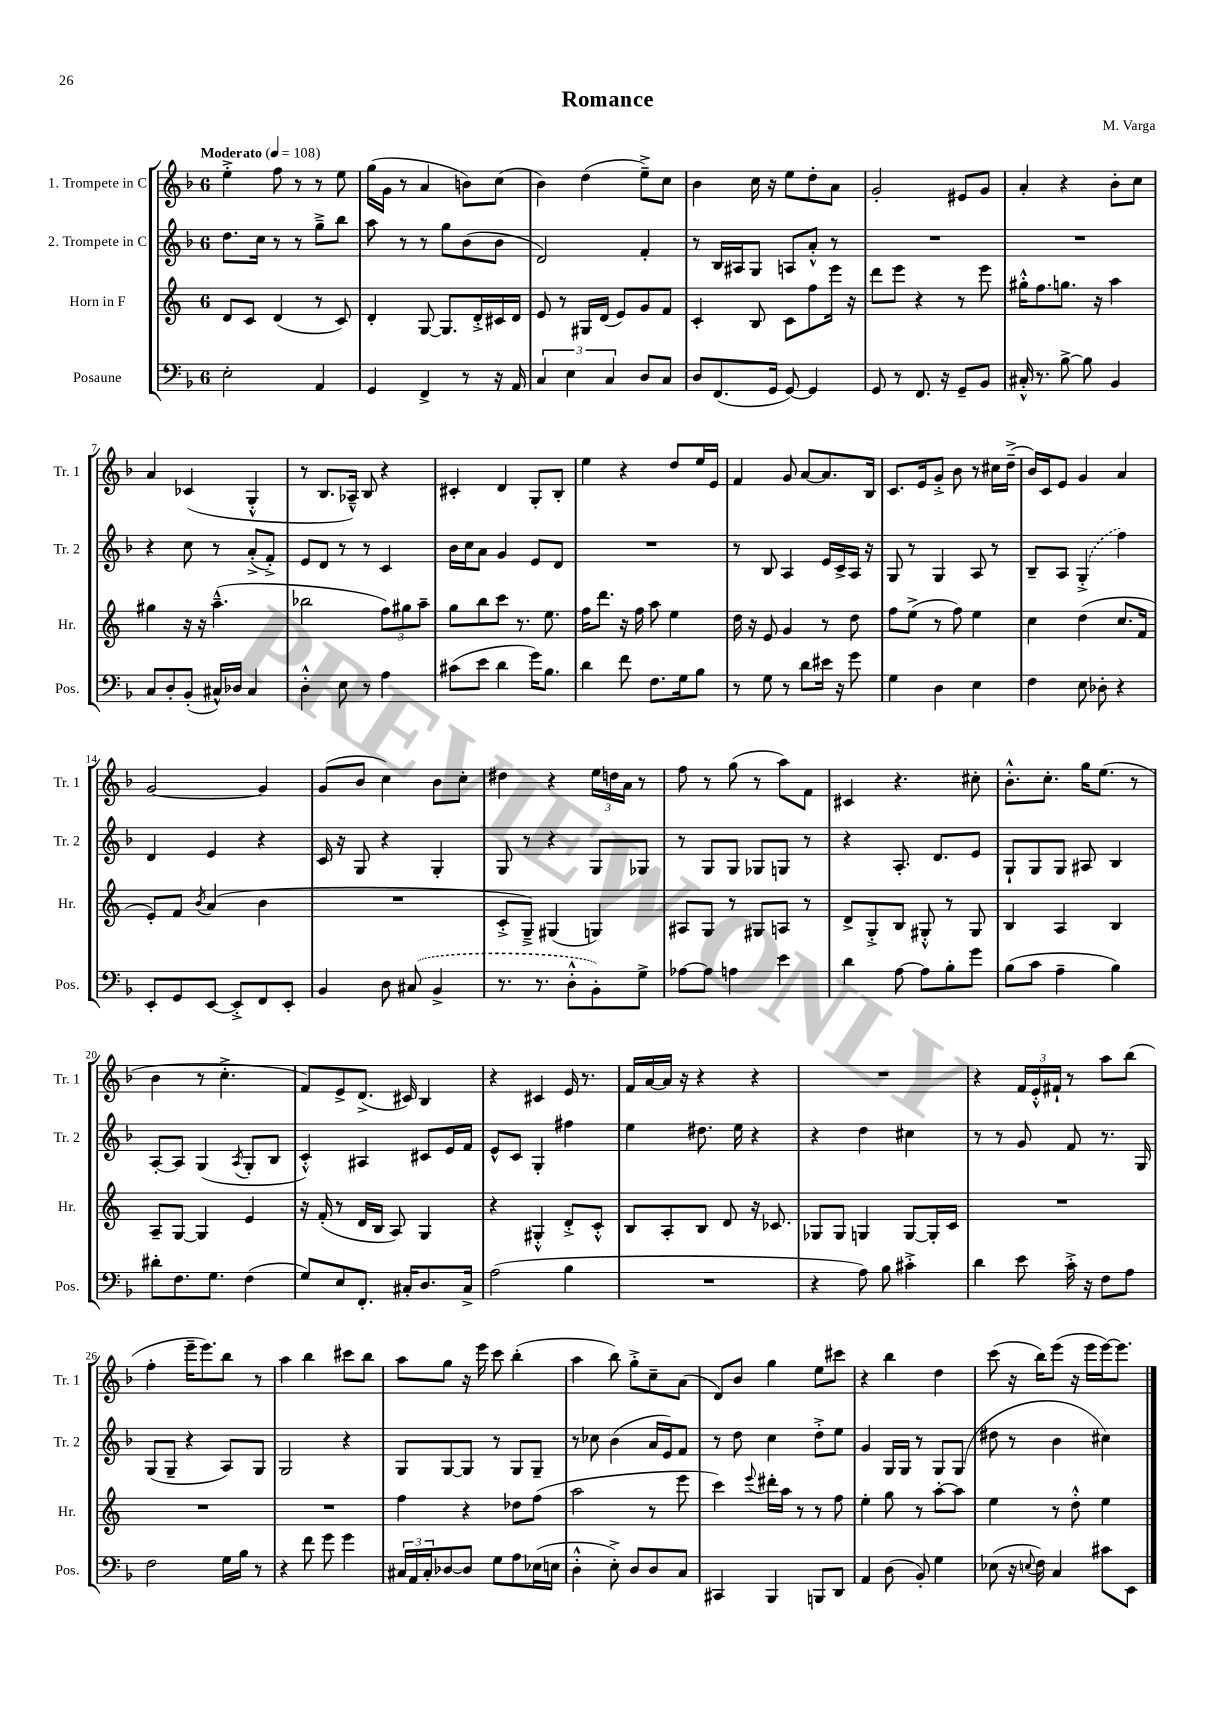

**kern	**kern	**kern	**kern
*staff4	*staff3	*staff2	*staff1
*clefF4	*clefG2	*clefG2	*clefG2
*k[b-]	*k[]	*k[b-]	*k[b-]
*M6/8	*M6/8	*M6/8	*M6/8
*MM108	*MM108	*MM108	*MM108
2E'\	8d/L	8.dd\L	4ee'^\
.	8c/J	.	.
.	.	16cc\Jk	.
.	(4d/	8r	8ff\
.	.	8r	8r
4AA/	8r	8gg~^\L	8r
.	8c/)	8bb-\J	8ee\
=	=	=	=
4GG/	4d'/	8aa\	(16gg\LL
.	.	.	16g\JJ
.	.	8r	8r
4FF^/	[8G/	8r	4a/
.	8.G/]L	8gg\L	.
8r	.	(8b-\	8b\L)
.	16d'^/L	.	.
16r	16c#/	8b-\J	(8cc\J
16AA/	16d/JJ	.	.
=	=	=	=
6C/	8e/	2d/)	4b-\)
.	8r	.	.
6E\	.	.	.
.	16G#/LL	.	(4dd\
.	(16d/JJ	.	.
6C/	.	.	.
.	8e/L)	.	.
8D/L	8g/	4f'/	8ee~^\L)
8C/J	8f/J	.	8cc\J
=	=	=	=
8D/L	4c'/	8r	4b-\
(8.FF/	.	16B-/LL	.
.	.	16A#/J	.
.	8B/	8G/J	16cc\
16GG/Jk	.	.	16r
[8GG/)	8c\L	8A/L	8ee\L
4GG/]	8ff\	8a'^^/J	8dd'\
.	16eee\Jk	8r	8a\J
.	16r	.	.
=	=	=	=
8GG/	8ddd\L	2.r	2g'/
8r	8eee\J	.	.
8.FF/	4r	.	.
16r	.	.	.
8GG~/L	8r	.	8e#/L
8BB-/J	8eee\	.	8g/J
=	=	=	=
16C#'^^/	16gg#'^^\LK	2.r	4a'/
8.r	8.ff\	.	.
[8B-^\	8.gg\J	.	4r
8B-\]	.	.	.
.	16r	.	.
4BB-/	4aa\	.	8b-'\L
.	.	.	8cc\J
=	=	=	=
8C/L	4gg#\	4r	4a/
8D'/	.	.	.
(8BB-'/J	16r	8cc\	(4c-/
.	16r	.	.
16C#^^/LL)	(4.aa~^^\	8r	.
16D-/JJ	.	.	.
4C#/	.	(8a'^/L	4G'^^/
.	.	8f'^/J)	.
=	=	=	=
4D'^^\	2bb-\	8e/L	8r
.	.	8d/J	8.B-/L
8E\	.	8r	.
.	.	.	16A-~^^/Jk)
8r	.	8r	8B-/
4A\	12ff\L)	4c/	4r
.	12gg#\	.	.
.	12aa~\J	.	.
=	=	=	=
(8c#\L	8gg\L	16b-\LL	4c#'/
.	.	16cc\J	.
8e\J	8bb\	8a\J	.
4d\	8ccc\J	4g/	4d/
.	8.r	.	.
16g\LK)	.	8e/L	8G'/L
8.B-\J	8.ee\	.	.
.	.	8d/J	8B-'/J
=	=	=	=
4d\	16ff\LK	2.r	4ee\
.	8.ddd\J	.	.
8f\	16r	.	4r
.	16ff\	.	.
8.F\L	8aa\	.	.
.	4ee\	.	8dd/L
16G\k	.	.	.
8B-\J	.	.	16ee/L
.	.	.	16e/JJ
=	=	=	=
8r	16dd\	8r	4f/
.	16r	.	.
8G\	8e/	8B-/	.
8r	4g/	4A/	8g/
8d\L	.	.	[8a/L
16e#\Jk	8r	16e/LL	8.a/]
16r	.	16c^/	.
8g\	8dd\	16A/JJ	.
.	.	16r	16B-/Jk
=	=	=	=
4G\	8ff\L	8G/	8.c/L
.	(8ee^\J	8r	.
.	.	.	16e/k
4D\	8r	4G/	8g'^/J
.	8ff\)	.	8b-\
4E\	4ee\	8A/	8r
.	.	8r	16cc#\LL
.	.	.	(16dd~^\JJ
=	=	=	=
4F\	4cc\	8B-~/L	16b-/LL)
.	.	.	16c/J
.	.	8A/J	8e/J
8E\	(4dd\	(4G'^/	4g/
8D-'\	.	.	.
4r	8.cc/L	4ff\)	4a/
.	16f/Jk	.	.
=	=	=	=
8EE'/L	8e'/L)	4d/	[2g/
8GG/	8f/J	.	.
.	8qb/	.	.
[8EE/J	(4a/	4e/	.
8EE'^/]L	.	.	.
8FF/	4b\	4r	4g/]
8EE'/J	.	.	.
=	=	=	=
4BB-/	2.r	16c/	(8g/L
.	.	16r	.
.	.	8G/	8b-/J
8D\	.	4r	4cc\)
(8C#/	.	.	.
4BB-^/	.	4G'/	8b-\L
.	.	.	8cc'\J
=	=	=	=
8.r	8c'^/L	8G/	4dd#\
.	8G~^/J)	8r	.
8.r	.	.	.
.	(4G#/	4r	4r
8D'^^\L	.	.	.
8BB-'\)	4G/)	8G/L	24ee\LL
.	.	.	24dd\
.	.	.	24a\JJ
8G^\J	.	8G-/J	8r
=	=	=	=
[8A-\L	8A#/L	8r	8ff\
8A-\]J	8G/J	8G/L	8r
4A\	8r	8G/J	(8gg\
.	8G#/L	8G-/L	8r
4e\	8A/J	8G/J	8aa\L)
.	8r	8r	8f\J
=	=	=	=
4d\	8d^/L	4r	4c#/
.	8G'^/	.	.
[8A\	8B/J	8.A'/	4.r
8A\]L	8G#'^^/	.	.
.	.	8.d/L	.
8B-'\	8r	.	.
8g\J	8G#/	8e/J	8cc#'\
=	=	=	=
(8B-\L	4B/	8G`/L	8.b-'^^\L
8c\J	.	8G/	.
.	.	.	8.cc'\J
4A~\	4A/	8G/J	.
.	.	8A#/	16gg\LK
.	.	.	(8.ee\J
4B-\)	4B/	4B-/	.
.	.	.	8r
=	=	=	=
8d#'\L	8A~/L	[8A'/L	4b-\
8.F\	[8G/J	8A/]J	.
.	4G/]	(4G/	8r
8.G\J	.	.	.
.	.	.	4.cc'^\
.	.	8qA/	.
(4F\	4e/	8G'/L	.
.	.	8B-/J	.
=	=	=	=
8G/L)	16r	4c'^^/)	8f/L)
.	(16f'/	.	.
8E/	8r	.	8e^/
8.FF'/J	16d/LL	4A#/	(8.d^/J
.	16B/JJ	.	.
.	8A/)	.	.
16C#'/LK	.	.	16c#/)
8.D/	4G/	8c#/L	4B-/
.	.	16e/L	.
16C#^/Jk	.	16f/JJ	.
=	=	=	=
(2A\	4r	8e^^/L	4r
.	.	8c/J	.
.	4G#'^^/	4G'/	4c#/
4B-\	8d'^/L	4ff#\	16e/
.	.	.	8.r
.	8c'^^/J	.	.
=	=	=	=
2.r	8B/L	4ee\	16f/LL
.	.	.	[16a/
.	8A'/	.	16a/]JJ
.	.	.	16r
.	8B/J	8.dd#\	4r
.	8d/	.	.
.	.	16ee\	.
.	16r	4r	4r
.	8.c-/	.	.
=	=	=	=
4r	8G-/L	4r	2.r
.	8G-/J	.	.
8A\)	4G/	4dd\	.
8B-\	.	.	.
4c#'^\	[8G/L	4cc#\	.
.	16G'/]L	.	.
.	16c/JJ	.	.
=	=	=	=
4d\	2.r	8r	4r
.	.	8r	.
8e\	.	8g/	24f/LL
.	.	.	24e'^^/
.	.	.	24f#`/JJ
16c'^\	.	8f/	8r
16r	.	.	.
8F\L	.	8.r	8aa\L
8A\J	.	.	(8bb-\J
.	.	16G/	.
=	=	=	=
2F\	2.r	(8G/L	4ff'\
.	.	8G~/J	.
.	.	4r	16eee~\LK
.	.	.	8.eee\)
16G\LL	.	8A/L)	8bb-\J
16B-\JJ	.	.	.
8r	.	8G/J	8r
=	=	=	=
4r	2.r	2G/	4aa\
8f\	.	.	4bb-\
8g\	.	.	.
4g\	.	4r	8ccc#\L
.	.	.	8bb-\J
=	=	=	=
24C#/LL	4ff\	8G/L	8aa\L
24AA/	.	.	.
24C#'/J	.	.	.
[8D-/	.	[8G/	8gg\J
8D-/]J	4r	8G/]J	16r
.	.	.	16eee\
8G\L	.	8r	8ccc\
8A\	8dd-\L	8G/L	(4bb-'\
(16E-\L	(8ff\J	8G~/J	.
16E\JJ	.	.	.
=	=	=	=
4D'^^\	2aa\	8r	4aa\
.	.	8cc-\	.
8E'^\)	.	(4b-\	8bb-\)
8D/L	.	.	8gg'^\L
8D/	8r	16a/LL	8cc~\
.	.	16e/J)	.
8C/J	8eee\	8f/J	(8a\J
=	=	=	=
4CC#/	4ccc\)	8r	8d/L)
.	.	8dd\	8b-/J
.	8qqeee/	.	.
4BBB-/	16ddd#'\LL	4cc\	4gg\
.	16aa\JJ	.	.
.	8r	.	.
8BBB/L	8r	8dd'^\L	8ee\L
8DD/J	8ff\	8ee\J	8ccc#\J
=	=	=	=
4AA/	4ee'\	4g/	4r
(8D\	8gg\	16G/LL	4bb-\
.	.	16G/JJ	.
8BB-'/)	8r	8r	.
4G\	[8aa'\L	8G/L	4dd\
.	8aa\]J	(8G/J	.
=	=	=	=
(8E-\	4ee\	8dd#\	(8ccc\
16r	.	8r	16r
8qqE/	.	.	.
16F\)	.	.	16bb-\LK)
4C/	8r	4b-\	(8eee\J
.	8dd'^^\	.	16r
.	.	.	16eee\LL
8c#\L	4ee\	4cc#\)	[16eee\J)
.	.	.	8.eee\]J
8EE\J	.	.	.
==	==	==	==
*-	*-	*-	*-
